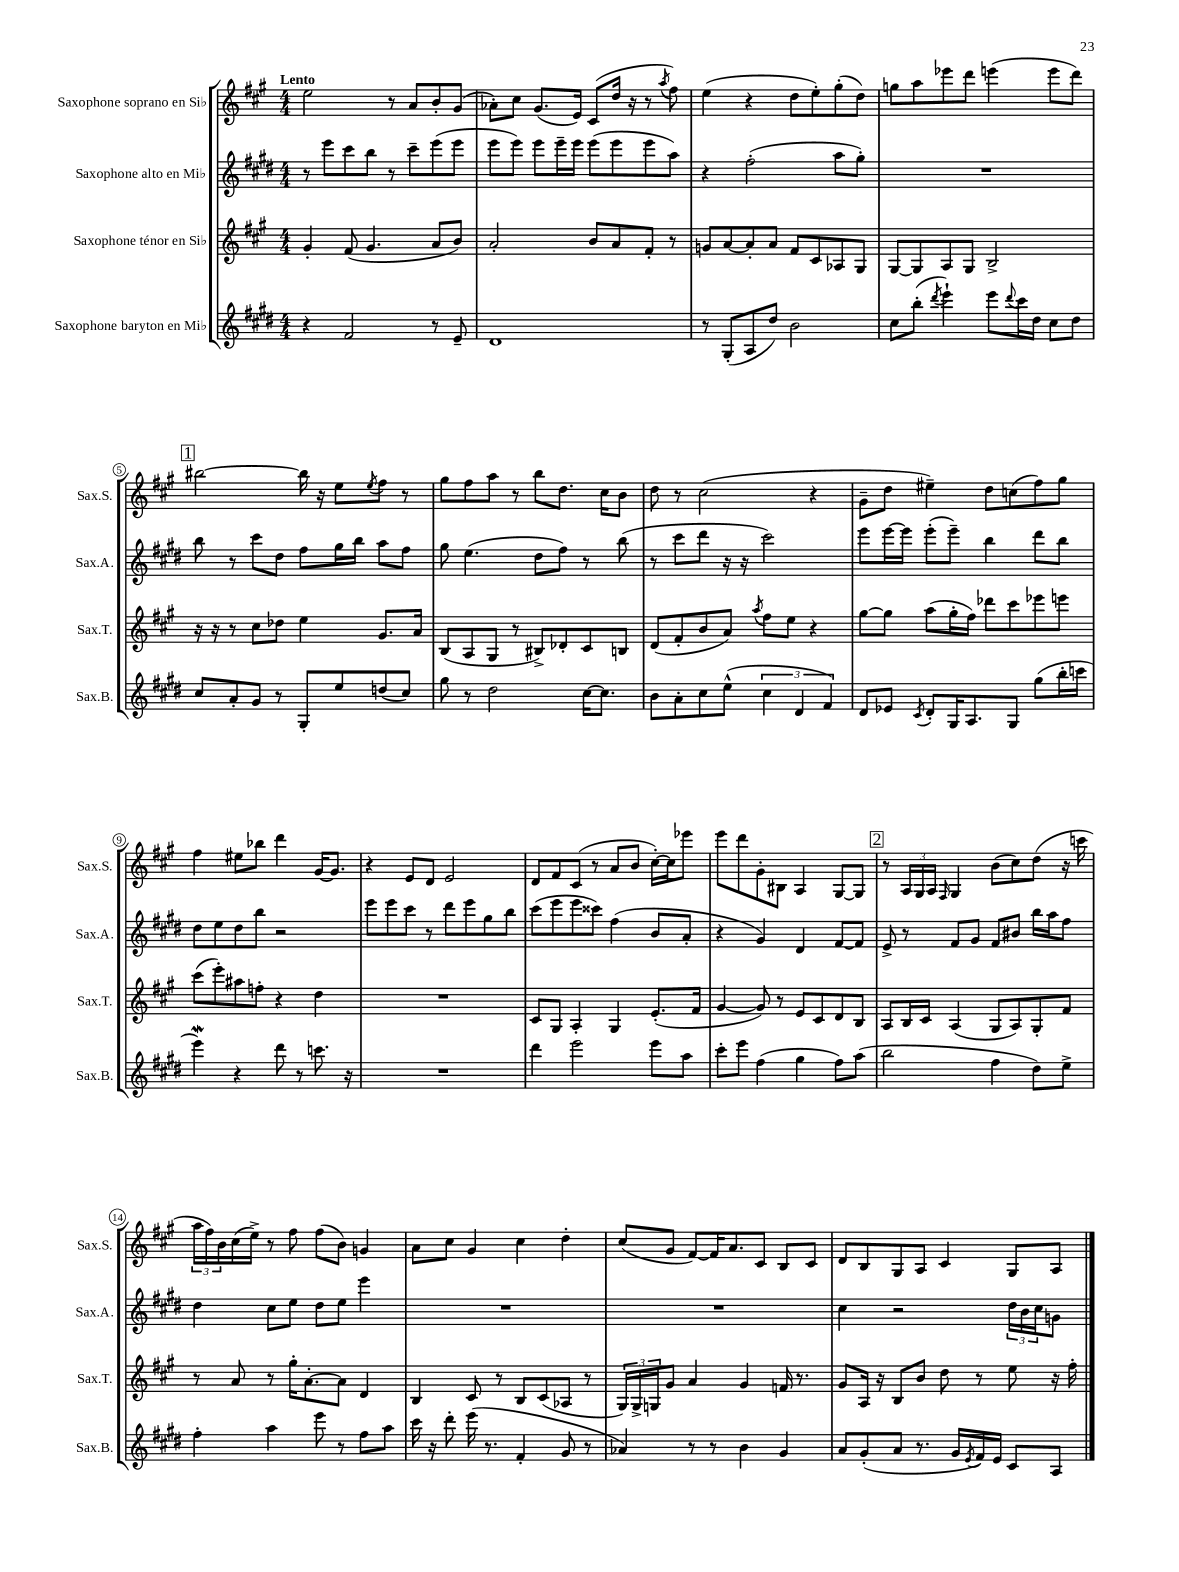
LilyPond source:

<<
\new StaffGroup <<
\new Staff = "s0" \with { instrumentName = "Saxophone soprano en Sib" shortInstrumentName = "Sax.S." } {
    \clef treble \key a \major \numericTimeSignature \time 4/4 \tempo "Lento"
    e''2 r8 a'8 b'8-. gis'8( |
    aes'8-.) cis''8 gis'8.( e'16) cis'8( d''16 r16 r8 \acciaccatura { a''8 } fis''8) |
    e''4( r4 d''8 e''8-.) gis''8-.( d''8) |
    g''8 a''8 ees'''8 d'''8 e'''4( e'''8 d'''8) |
    \mark \markup { \box "1" } bis''2~ bis''16 r16 e''8 \acciaccatura { e''8 } fis''8 r8 |
    gis''8 fis''8 a''8 r8 b''8 d''8. cis''16 b'8 |
    d''8 r8 cis''2( r4 |
    gis'8-- d''8 eis''4--) d''8 c''8( fis''8) gis''8 |
    fis''4 eis''8 bes''8 d'''4 gis'16~ gis'8. |
    r4 e'8 d'8 e'2 |
    d'8 fis'8 cis'8( r8 a'8 b'8 cis''16~-.) cis''16 ees'''8 |
    e'''8 d'''8 gis'8-. bis8 a4 gis8~ gis8 |
    \mark \markup { \box "2" } r8 \tuplet 3/2 { a16 gis16 a16 } \grace { fis16 } gis4 b'8( cis''8) d''8( r16 c'''16 |
    \tuplet 3/2 { a''16 fis''16) b'16 } cis''16( e''16->) r8 fis''8 fis''8( b'8) g'4 |
    a'8 cis''8 gis'4 cis''4 d''4-. |
    cis''8( gis'8 fis'8~) fis'16 a'8. cis'8 b8 cis'8 |
    d'8 b8 gis8 a8 cis'4 gis8 a8 \bar "|." |
}
\new Staff = "s1" \with { instrumentName = "Saxophone alto en Mib" shortInstrumentName = "Sax.A." } {
    \clef treble \key e \major \numericTimeSignature \time 4/4
    r8 e'''8 cis'''8 b''8 r8 cis'''8-- e'''8( e'''8 |
    e'''8 e'''8) e'''8 e'''16-- e'''16 e'''8( e'''8 e'''8 a''8) |
    r4 fis''2-.( a''8 gis''8-.) |
    R1 |
    \mark \markup { \box "1" } b''8 r8 cis'''8 dis''8 fis''8 gis''16 b''16 a''8 fis''8 |
    gis''8 e''4.( dis''8 fis''8) r8 b''8( |
    r8 cis'''8 dis'''8 r16 r16 cis'''2) |
    e'''8 e'''16~ e'''16 e'''8-.( e'''8--) b''4 dis'''8 b''8 |
    dis''8 e''8 dis''8 b''8 r2 |
    e'''8 e'''8 cis'''8 r8 dis'''8 e'''8 gis''8 b''8 |
    cis'''8( e'''8 e'''8 cisis'''8) fis''4( b'8 a'8-. |
    r4 gis'4) dis'4 fis'8~ fis'8 |
    \mark \markup { \box "2" } e'8-> r8 fis'8 gis'8 fis'8 bis'8 b''16 a''16 fis''8 |
    dis''4 cis''8 e''8 dis''8 e''8 e'''4 |
    R1 |
    R1 |
    cis''4 r2 \tuplet 3/2 { dis''16 b'16 cis''16 } g'8 \bar "|." |
}
\new Staff = "s2" \with { instrumentName = "Saxophone ténor en Sib" shortInstrumentName = "Sax.T." } {
    \clef treble \key a \major \numericTimeSignature \time 4/4
    gis'4-. fis'8( gis'4. a'8 b'8) |
    a'2-. b'8 a'8 fis'8-. r8 |
    g'8 a'8~ a'8-. a'8 fis'8 cis'8 aes8 gis8 |
    gis8~ gis8 a8 gis8 b2-> |
    \mark \markup { \box "1" } r16 r16 r8 cis''8 des''8 e''4 gis'8. a'16 |
    b8( a8 gis8 r8 bis8->) des'8-. cis'8 b8 |
    d'8( fis'8-. b'8 a'8) \acciaccatura { a''8 } fis''8 e''8 r4 |
    gis''8~ gis''8 a''8( gis''16-. fis''16) des'''8 cis'''8 ees'''8 e'''8 |
    cis'''8( e'''8-.) ais''8 f''8-. r4 d''4 |
    R1 |
    cis'8 gis8 a4-. gis4 e'8.-.( fis'16 |
    gis'4~ gis'8) r8 e'8 cis'8 d'8 b8 |
    \mark \markup { \box "2" } a8 b16 cis'16 a4( gis8 a8) gis8-. fis'8 |
    r8 a'8 r8 gis''16-. a'8.~-. a'8 d'4 |
    b4 cis'8 r8 b8 cis'8( aes8 r8 |
    \tuplet 3/2 { gis16) gis16-> g16 } gis'8 a'4 gis'4 f'16 r8. |
    gis'8 a16 r16 b8 b'8 d''8 r8 e''8 r16 fis''16-. \bar "|." |
}
\new Staff = "s3" \with { instrumentName = "Saxophone baryton en Mib" shortInstrumentName = "Sax.B." } {
    \clef treble \key e \major \numericTimeSignature \time 4/4
    r4 fis'2 r8 e'8-- |
    dis'1 |
    r8 gis8-.( a8 dis''8) b'2 |
    cis''8 b''8-.( \acciaccatura { dis'''8 } e'''4-!) e'''8 \appoggiatura { dis'''8 } cis'''16 dis''16 cis''8 dis''8 |
    \mark \markup { \box "1" } cis''8 a'8-. gis'8 r8 gis8-. e''8 d''8( cis''8) |
    gis''8 r8 dis''2 cis''16~ cis''8. |
    b'8 a'8-. cis''8 e''8-^( \tuplet 3/2 { cis''4 dis'4 fis'4) } |
    dis'8 ees'8 \acciaccatura { cis'8 } dis'8-. gis16 a8. gis8 gis''8( b''16-. c'''16 |
    e'''4\mordent) r4 dis'''8 r8 c'''8. r16 |
    R1 |
    dis'''4 e'''2 e'''8 a''8 |
    cis'''8-. e'''8 fis''4( gis''4 fis''8) a''8( |
    \mark \markup { \box "2" } b''2 fis''4 dis''8) e''8-> |
    fis''4-. a''4 e'''8 r8 fis''8 a''8 |
    cis'''16 r16 dis'''8-. e'''16( r8. fis'4-. gis'8 r8 |
    aes'4) r8 r8 b'4 gis'4 |
    a'8 gis'8-.( a'8 r8. gis'16 \acciaccatura { e'8 } fis'16) e'16 cis'8 a8 \bar "|." |
}
>>
>>
\layout { \context { \Score \override BarNumber.stencil = #(make-stencil-circler 0.1 0.3 ly:text-interface::print) } }
